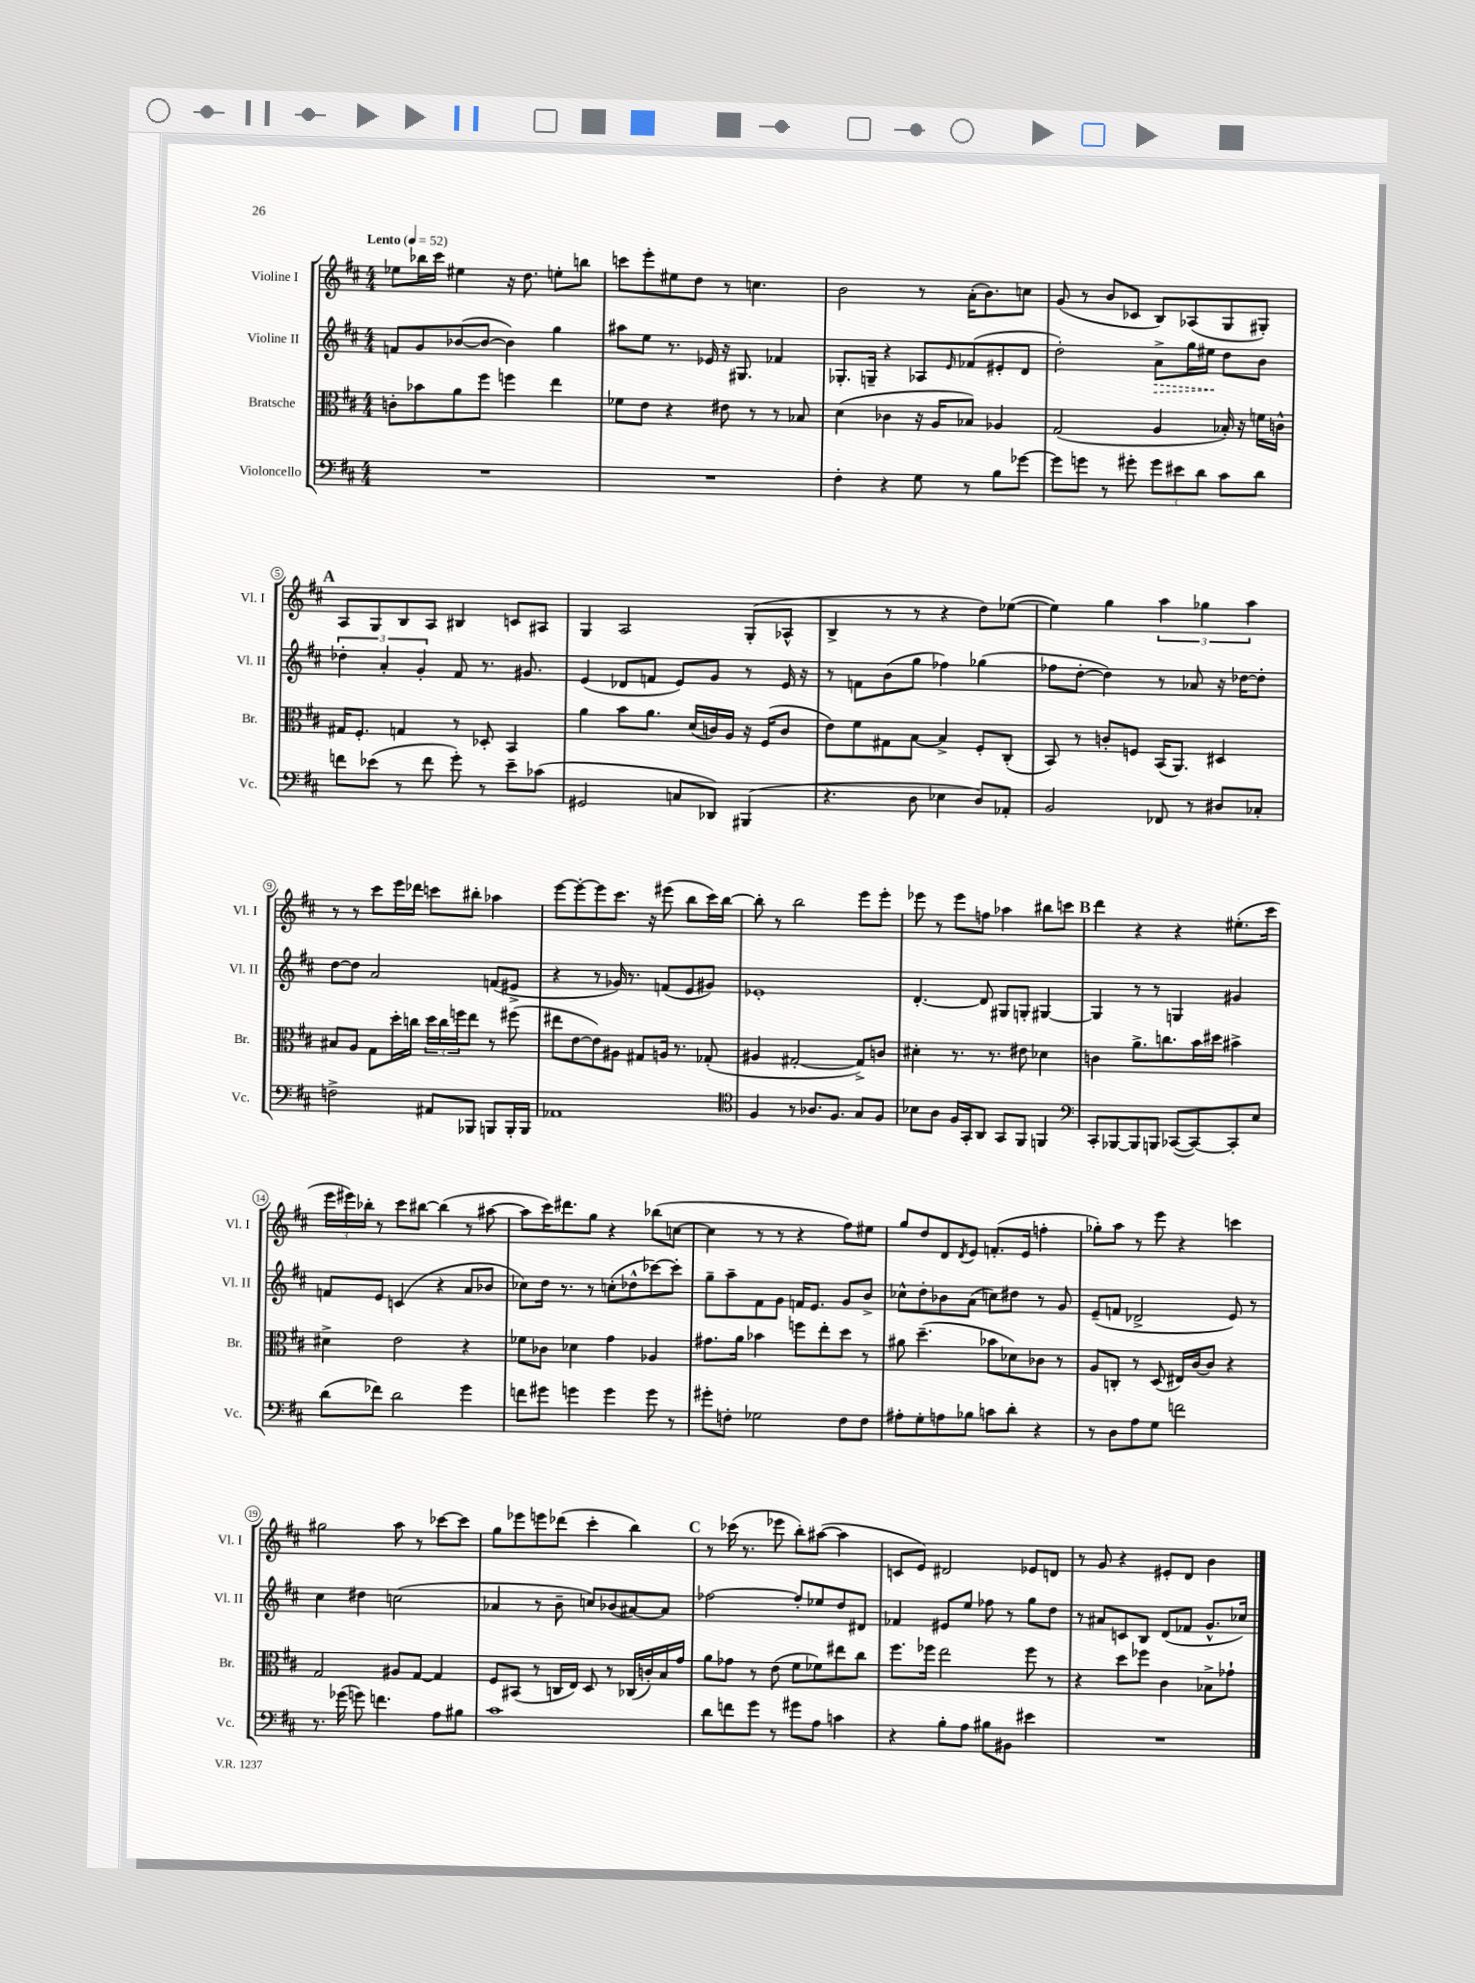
<<
\new StaffGroup <<
\new Staff = "s0" \with { instrumentName = "Violine I" shortInstrumentName = "Vl. I" } {
    \clef treble \key d \major \numericTimeSignature \time 4/4 \tempo "Lento" 4 = 52
    ees''8 bes''16 cis'''16 eis''4 r16 d''8. e''8-. b''8 |
    c'''8 e'''8-. eis''8 d''8 r8 c''4. |
    b'2 r8 a'16-.( b'8.) c''8 |
    g'8( r8 b'8 ces'8 b8) aes8( g8 gis8-.) |
    \mark \markup { \bold "A" } a8 g8 b8 a8 bis4 c'8 ais8 |
    g4 a2 g8-.( aes8-^ |
    b4-> r8 r8 r4 d''8) ees''8~( |
    ees''4) g''4 \tuplet 3/2 { a''4 ges''4 a''4 } |
    r8 r8 cis'''8 e'''16 des'''16 c'''8 bis''8-. aes''4 |
    e'''8~ e'''8~-. e'''8 cis'''8. r16 eis'''8( b''8 cis'''16) b''16~ |
    b''8-. r8 b''2 e'''8 e'''8-. |
    ees'''8 r8 ees'''8 f''8 aes''4 bis''8 c'''8 |
    \mark \markup { \bold "B" } d'''4 r4 r4 eis''8.-.( cis'''16 |
    \tuplet 3/2 { e'''16 eis'''16) bes''16-. } r8 cis'''8 bis''8~ bis''4( r8 ais''8~ |
    ais''8 cis'''16) dis'''8. g''8 r4 bes''8( c''8~ |
    c''4 r8 r8 r4 fis''8) eis''8 |
    g''8 d''8 d'8 \acciaccatura { d'8 } e'8 f'8.-.( e'16 f''4-. |
    ges''8-.) a''8 r8 e'''8 r4 c'''4 |
    gis''2 a''8 r8 ces'''8~ ces'''8 |
    g''8 ees'''8 e'''8 des'''8( cis'''4-. b''4) |
    \mark \markup { \bold "C" } r8 ces'''16( r8. ees'''8 b''8-.) ais''8~( ais''4 |
    c'8 e'8) dis'2 ees'8 d'8 |
    r8 g'8 r4 eis'8-. d'8 b'4 \bar "|." |
}
\new Staff = "s1" \with { instrumentName = "Violine II" shortInstrumentName = "Vl. II" } {
    \clef treble \key d \major \numericTimeSignature \time 4/4
    f'8 g'8 bes'8~( bes'8~ bes'4) g''4 |
    ais''8 e''8 r8. ees'16 r16 gis8. fes'4 |
    ges8.-. g16-- r4 aes8 \grace { e'16 } fes'8( eis'8-. d'8 |
    d''2-.) \once \override Hairpin.style = #'dashed-line a'8->\> g''16 eis''16\! d''8 b'8 |
    \mark \markup { \bold "A" } \tuplet 3/2 { des''4-. a'4-. g'4-. } fis'8 r8. gis'8. |
    e'4( des'8 f'8 e'8) g'8 r8 e'16 r16 |
    r8 f'8 b'8( g''8 fes''4) ges''4( |
    fes''8 d''8~-. d''4) r8 aes'8 r16 des''16~ des''8-. |
    d''8~ d''8 a'2 f'8( eis'8-> |
    r4 r8 ges'16) r8. f'8( e'8 gis'8) |
    ees'1-. |
    d'4.~-. d'8 gis8 g8-. gis4~ |
    \mark \markup { \bold "B" } gis4 r8 r8 g4 gis'4 |
    f'8 e'8 c'4( r4 a'8 bes'8 |
    ces''8) d''16 r8. r8 c''8-.( des''8-^ ces'''8~) ces'''8-. |
    g''8-- a''8-- fis'8 g'8 f'16 e'8. g'8 b'8-> |
    ces''8-^ d''8-. bes'8 a'8( c''8) dis''8 r8 g'8 |
    e'8--( f'8 des'2-> e'8) r8 |
    cis''4 dis''4 c''2( |
    aes'4 r8 b'8-- c''8) bes'8( ais'8~) ais'8 |
    \mark \markup { \bold "C" } fes''2~ fes''8-. ees''8 d''8 dis'8 |
    fes'4 eis'8 e''8 fes''8 r8 g''8 d''8 |
    r8 ais'8 c'8 b8 d'8( fes'8 g'8.-^ ces''16) \bar "|." |
}
\new Staff = "s2" \with { instrumentName = "Bratsche" shortInstrumentName = "Br." } {
    \clef alto \key d \major \numericTimeSignature \time 4/4
    c'8-. bes'8 a'8 fis''8 f''4 e''4 |
    fes'8 e'8 r4 eis'8 r8 r8 bes8 |
    d'4( ces'4 r16 a16 bes8) aes4 |
    g2( a4 bes16-.) r16 f'16 c'16-^ |
    \mark \markup { \bold "A" } gis16 fis8.-. g4 r8 des8-. b,4 |
    a'4 b'8 a'8. d'16( c'16) a16 r16 fis16( c'8 |
    e'8) fis'8 gis8 b8~ b4-> fis8-. cis8-.( |
    b,8) r8 c'8-. f8 b,16( a,8.) dis4 |
    bis8 a8 g8 d''16-. c''16 \tuplet 3/2 { d''16 c''16 f''16 } e''8 r8 fis''8( |
    eis''8 e'8~ e'8) ais8 gis8 a16 r8. ges8-.( |
    ais4 gis2~-. gis8->) c'8 |
    dis'4-. r8. r8. eis'8 des'4 |
    \mark \markup { \bold "B" } c'4 a'8.-> c''8. b'16 dis''16 bis'4-> |
    dis'4-> e'2 r4 |
    fes'8 ces'8 des'4 g'4 aes4 |
    gis'8. a'16 bes'4 f''8 e''8-. d''8 r8 |
    ais'8 d''4.--( bes'8 des'8) ces'8 r8 |
    a8 c8-. r8 d8( eis16) cis'16~ cis'8 r4 |
    g2 ais8 g8~ g4 |
    fis8 bis,8( r8 c16 e16) d8 r8 ces16( c'16-.) b16 g'16 |
    \mark \markup { \bold "C" } a'8 ges'8 r8 e'8( fis'8 fes'8) eis''8 cis''8 |
    fis''8. fes''16 e''2 fes''8 r8 |
    r4 d''8 fes''8 cis'4 bes8-> ges'8-! \bar "|." |
}
\new Staff = "s3" \with { instrumentName = "Violoncello" shortInstrumentName = "Vc." } {
    \clef bass \key d \major \numericTimeSignature \time 4/4
    R1 |
    R1 |
    fis4-. r4 g8 r8 b8 ges'8~ |
    ges'8 g'8 r8 gis'8-. \tuplet 3/2 { gis'8 eis'8 d'8 } cis'8 d'8 |
    \mark \markup { \bold "A" } f'8 ees'8( r8 f'8 g'8-.) r8 ees'8-- ces'8( |
    gis,2 c8 des,8) bis,,4( |
    r4. d8 ees4 d8) aes,8-. |
    b,2 fes,8 r8 dis8 ces8-. |
    f2-> ais,8 bes,,8 b,,8 b,,16-. b,,16 |
    aes,1 |
    \clef tenor fis4 r8 aes8. fis8. g8 fis8 |
    bes8 a8 fis16 g,16-. a,8 g,8 fis,8 f,4 |
    \mark \markup { \bold "B" } \clef bass cis,8-. bes,,8~ bes,,8 b,,8 ces,8~( ces,8~) ces,8-. e8 |
    d'8( fes'8) d'2 g'4 |
    f'8 gis'8 g'4 g'4 g'8 r8 |
    gis'8-. f8-. ges2 f8 f8 |
    ais8-. g8-. a8 bes8 c'8 d'8-. r4 |
    r8 d8 a8 g8 f'2 |
    r8. ges'16( g'8) f'4. a8 bis8 |
    cis'1 |
    \mark \markup { \bold "C" } d'8 f'8 g'8 r8 gis'8 a8 c'4 |
    r4 b8-. a8 bis8 bis,8 eis'4 |
    R1 \bar "|." |
}
>>
>>
\layout { \context { \Score \override BarNumber.stencil = #(make-stencil-circler 0.1 0.3 ly:text-interface::print) } }
